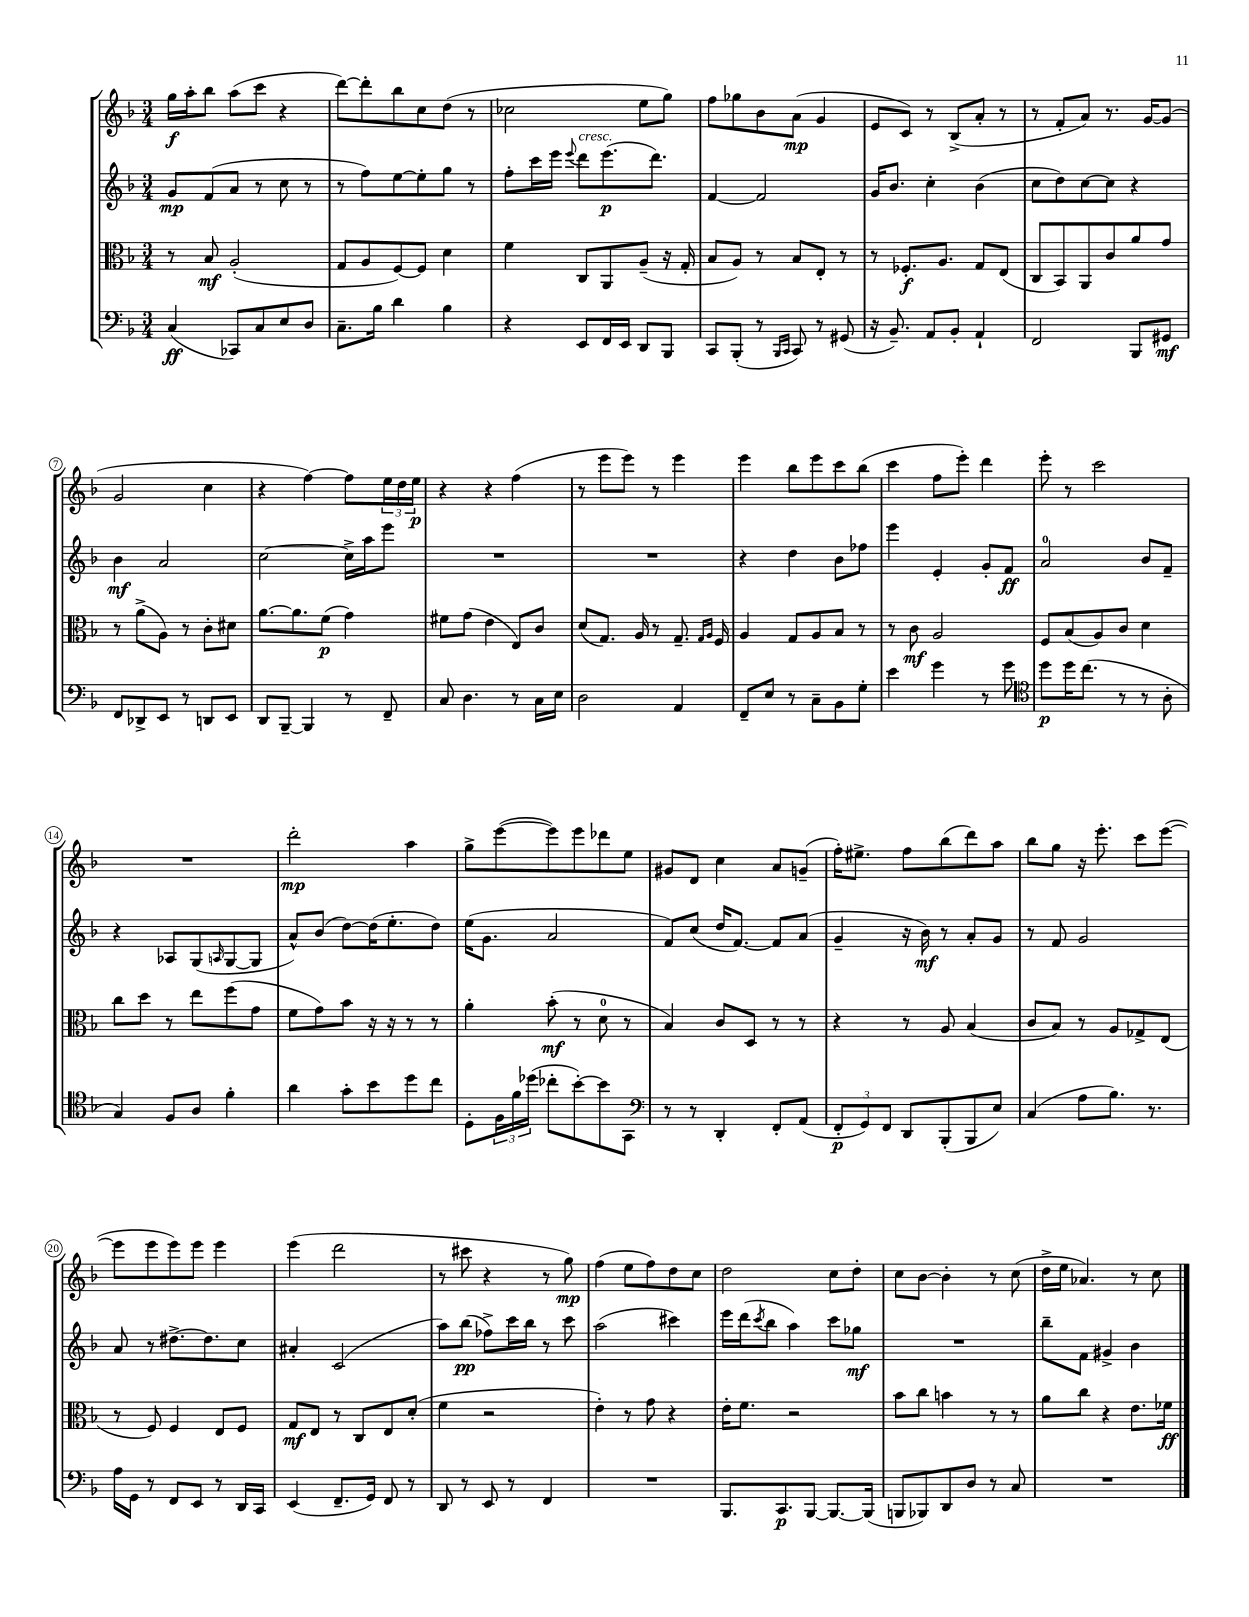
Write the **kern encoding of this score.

**kern	**kern	**kern	**kern
*staff4	*staff3	*staff2	*staff1
*clefF4	*clefC3	*clefG2	*clefG2
*k[b-]	*k[b-]	*k[b-]	*k[b-]
*M3/4	*M3/4	*M3/4	*M3/4
(4C	8r	8g	16gg
.	.	.	16aa'
.	8B-	(8f	8bb-
8CC-)	(2A'	8a	(8aa
8C	.	8r	8ccc
8E	.	8cc	4r
8D	.	8r	.
=	=	=	=
8.C~	8G	8r	[8ddd)
.	8A	8ff)	8ddd']
16B-	.	.	.
4d	[8F)	[8ee	8bb-
.	8F]	8ee']	8cc
4B-	4d	8gg	(8dd
.	.	8r	8r
=	=	=	=
4r	4f	8ff'	2cc-
.	.	16ccc	.
.	.	16eee	.
.	.	8qqeee	.
8EE	8C	8ddd	.
16FF	8AA	(8.eee	.
16EE	.	.	.
8DD	(8A~	.	8ee
.	.	8.ddd)	.
8BBB-	16r	.	8gg)
.	16G'	.	.
=	=	=	=
8CC	8B-	[4f	8ff
(8BBB-'	8A)	.	8gg-
8r	8r	2f]	8b-
16qqBBB-	.	.	.
16qqCC	.	.	.
8CC)	8B-	.	(8a
8r	8E'	.	4g
(8GG#	8r	.	.
=	=	=	=
16r	8r	16g	8e
8.BB-~)	.	8.b-	.
.	8.F-'	.	8c)
8AA	.	4cc'	8r
.	8.A	.	.
8BB-'	.	.	(8B-^
4AA`	8G	(4b-	8a'
.	(8E	.	8r
=	=	=	=
2FF	8C	8cc	8r
.	8BB-)	8dd)	8f'
.	8AA	[8cc	8a)
.	8c	8cc]	8.r
8BBB-	8a	4r	.
.	.	.	[16g
8GG#	8g	.	(8g]
=	=	=	=
8FF	8r	4b-	2g
8DD-^	(8a^	.	.
8EE	8A)	2a	.
8r	8r	.	.
8DD	8c'	.	4cc
8EE	8d#	.	.
=	=	=	=
8DD	[8.a	[2cc	4r
[8BBB-~	.	.	.
.	8.a]	.	.
4BBB-]	.	.	[4ff)
.	(8f	.	.
8r	4g)	16cc^]	8ff]
.	.	16aa	.
8FF~	.	8eee	24ee
.	.	.	24dd
.	.	.	24ee
=	=	=	=
8C	8f#	2.r	4r
4.D	(8g	.	.
.	4e	.	4r
8r	8E)	.	(4ff
16C	8c	.	.
16E	.	.	.
=	=	=	=
2D	(8d	2.r	8r
.	8.G)	.	8eee
.	.	.	8eee)
.	16A	.	.
.	8r	.	8r
4AA	8.G~	.	4eee
.	16qqG	.	.
.	16qqA	.	.
.	16F	.	.
=	=	=	=
8FF~	4A	4r	4eee
8E	.	.	.
8r	8G	4dd	8bb-
8C~	8A	.	8eee
8BB-	8B-	8b-	8ccc
8G'	8r	8ff-	(8bb-
=	=	=	=
4e	8r	4eee	4ccc
.	8c	.	.
4g	2A	4e'	8ff
.	.	.	8eee')
8r	.	8g'	4ddd
8g	.	8f	.
=	=	=	=
*clefC4	*	*	*
8dd	8F	2a	8eee'
16dd	(8B-	.	8r
(8.cc	.	.	.
.	8A)	.	2ccc
8r	8c	.	.
8r	4d	8b-	.
8A'	.	8f~	.
=	=	=	=
4G)	8cc	4r	2.r
.	8dd	.	.
8F	8r	8A-	.
8A	8ee	(8G	.
.	.	16qqA	.
4f'	(8ff	[8G	.
.	8g	8G]	.
=	=	=	=
4a	8f	8a^^)	2ddd'
.	8g)	(8b-	.
8g'	8b-	[8dd)	.
8b-	16r	(16dd]	.
.	16r	8.ee'	.
8dd	8r	.	4aa
8cc	8r	8dd)	.
=	=	=	=
8D'	4a'	(16ee	8gg^
.	.	8.g	.
24F	.	.	([8eee
24f	.	.	.
(24dd-	.	.	.
8cc-'	(8b-'	2a	8eee])
[8b-')	8r	.	8eee
8b-]	8d	.	8ddd-
8GG	8r	.	8ee
=	=	=	=
*clefF4	*	*	*
8r	4B-)	8f)	8g#
8r	.	(8cc	8d
4DD'	8c	16dd	4cc
.	.	[8.f)	.
.	8D	.	.
8FF'	8r	8f]	8a
(8AA	8r	(8a	(8g~
=	=	=	=
12FF'	4r	4g~	16ff')
.	.	.	8.ee#^
12GG)	.	.	.
12FF	.	.	.
8DD	8r	16r	8ff
.	.	16b-)	.
(8BBB-'	8A	8r	(8bb-
8BBB-	(4B-	8a'	8ddd)
8E)	.	8g	8aa
=	=	=	=
(4C	8c	8r	8bb-
.	8B-)	8f	8gg
8A	8r	2g	16r
.	.	.	8.eee'
8.B-)	8A	.	.
.	8G-^	.	8ccc
8.r	.	.	.
.	(8E	.	([8eee
=	=	=	=
16A	8r	8a	8eee]
16GG	.	.	.
8r	8F)	8r	8eee
8FF	4F	[8.dd#^	8eee)
8EE	.	.	8eee
.	.	8.dd#]	.
8r	8E	.	4eee
16DD	8F	8cc	.
16CC	.	.	.
=	=	=	=
(4EE	8G	4a#'	(4eee
.	8E	.	.
8.FF~	8r	(2c	2ddd
.	8C	.	.
16GG)	.	.	.
8FF	8E	.	.
8r	(8d'	.	.
=	=	=	=
8DD	4f	8aa)	8r
8r	.	(8bb-	8ccc#
8EE	2r	8ff-^)	4r
8r	.	16ccc	.
.	.	16bb-	.
4FF	.	8r	8r
.	.	8ccc	8gg)
=	=	=	=
2.r	4e')	(2aa	(4ff
.	8r	.	8ee
.	8g	.	8ff)
.	4r	4ccc#)	8dd
.	.	.	8cc
=	=	=	=
8.BBB-	16e'	16eee	2dd
.	8.f	(16ddd	.
.	.	8qccc	.
.	.	8bb-	.
8.CC	.	.	.
.	2r	4aa)	.
[8BBB-	.	.	.
8.BBB-_	.	8ccc	8cc
.	.	8gg-	8dd'
(16BBB-]	.	.	.
=	=	=	=
8BBB	8b-	2.r	8cc
8BBB-)	8cc	.	[8b-
8DD	4b	.	4b-']
8D	.	.	.
8r	8r	.	8r
8C	8r	.	(8cc
=	=	=	=
2.r	8a	8bb-~	16dd^
.	.	.	16ee
.	8cc	8f	4.a-)
.	4r	4g#^	.
.	8.e	4b-	8r
.	.	.	8cc
.	16f-	.	.
==	==	==	==
*-	*-	*-	*-
